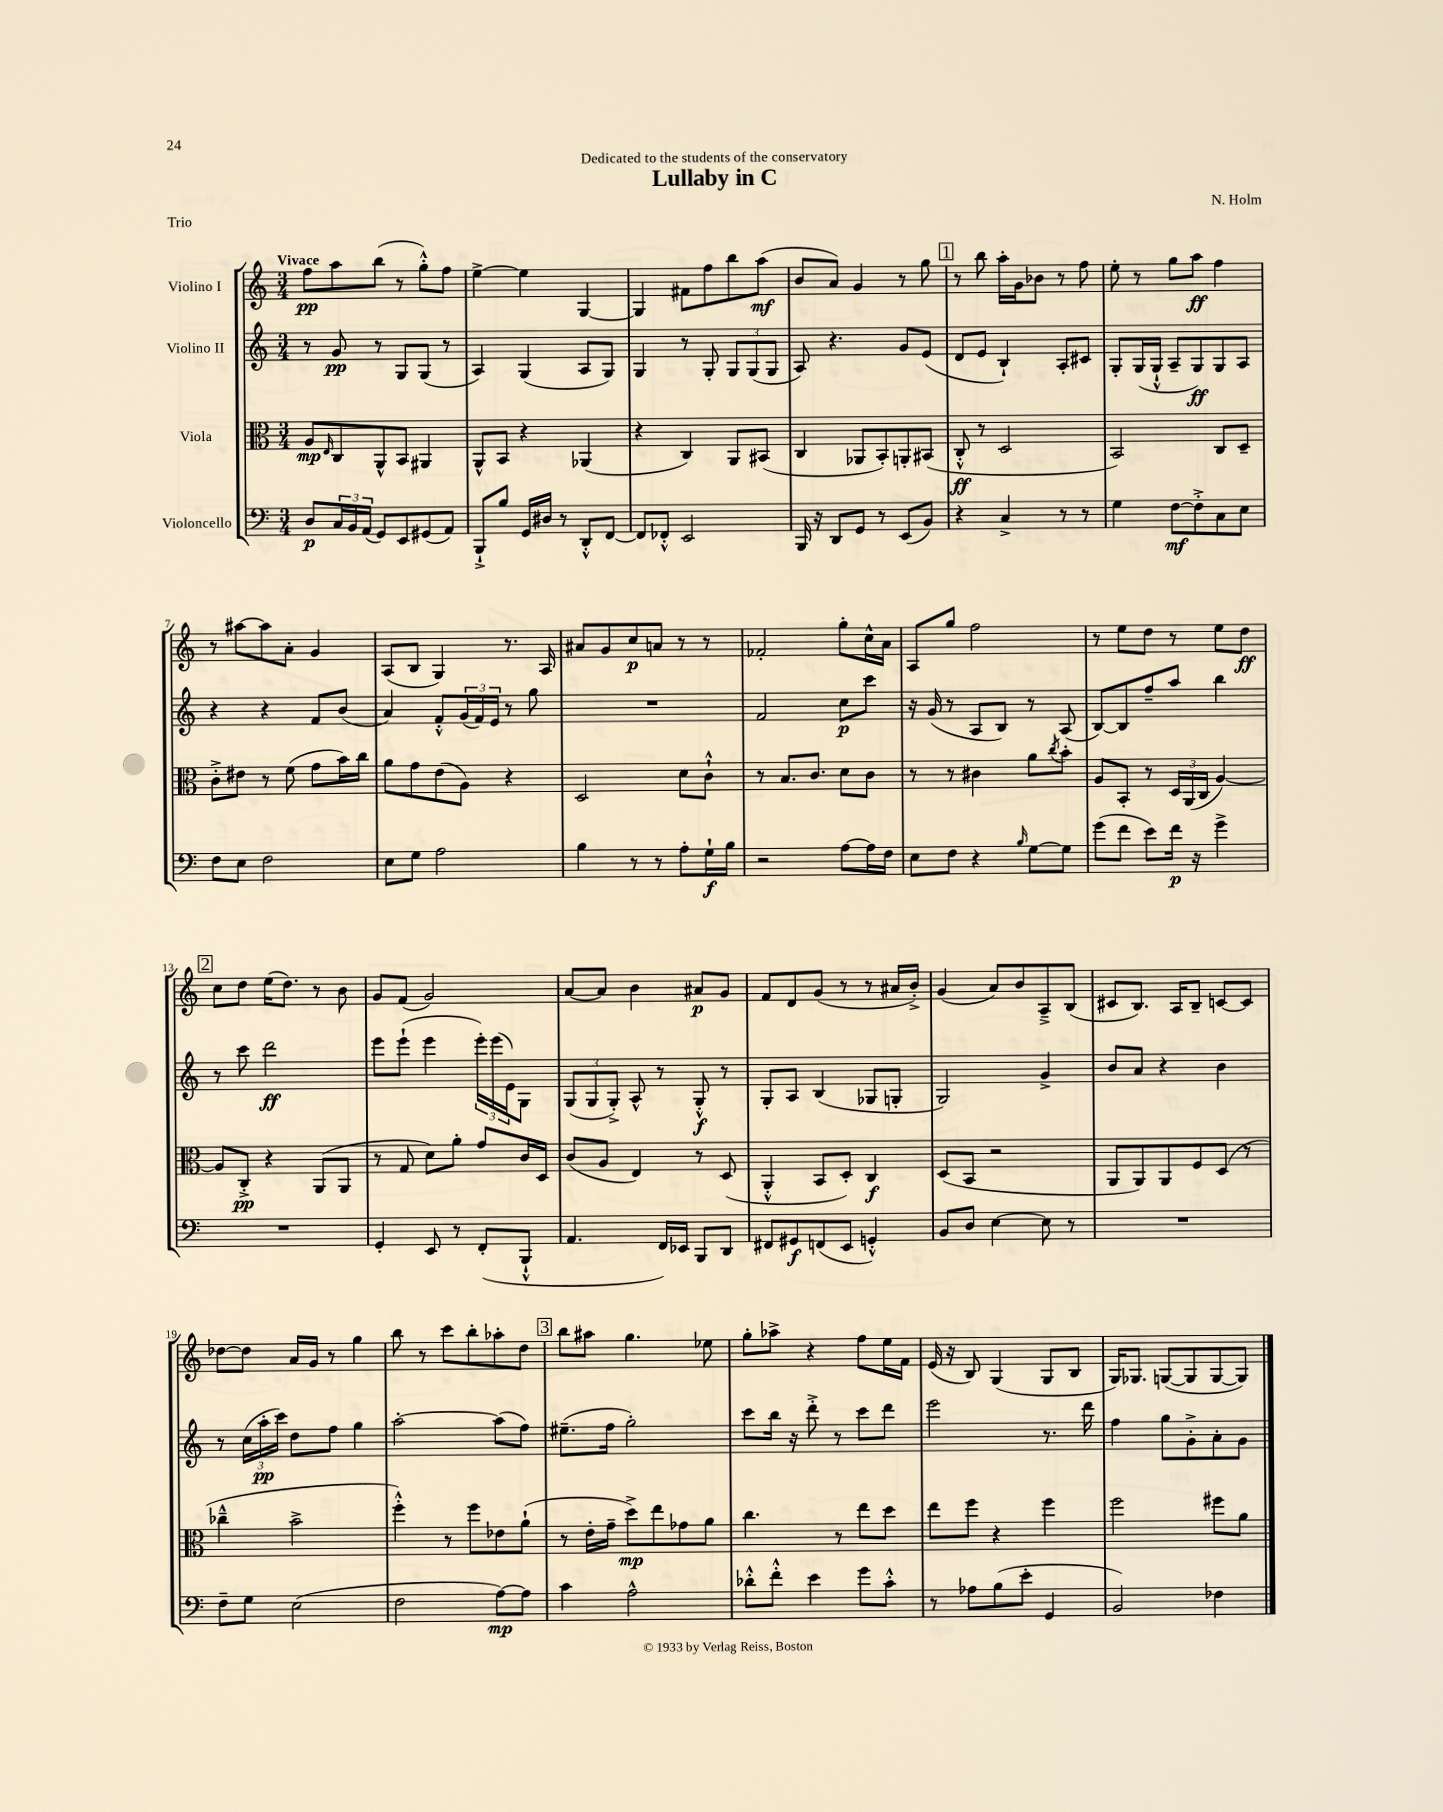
\header { title = "Lullaby in C" composer = "N. Holm" dedication = "Dedicated to the students of the conservatory" piece = "Trio" }
<<
\new StaffGroup <<
\new Staff = "s0" \with { instrumentName = "Violino I" } {
    \clef treble \key c \major \numericTimeSignature \time 3/4 \tempo "Vivace"
    f''8\pp a''8 b''8( r8 g''8-.-^) f''8 |
    e''4~-> e''4 g4~ |
    g4 fis'8 f''8 b''8 a''8\mf( |
    b'8 a'8) g'4 r8 g''8 |
    \mark \markup { \box "1" } r8 b''8 a''16-. g'16 bes'8 r8 f''8 |
    e''8-. r8 g''8 a''8\ff f''4 |
    r8 ais''8~ ais''8 a'8-. g'4 |
    a8( b8 g4) r8. a16 |
    ais'8 g'8 c''8\p a'8 r8 r8 |
    fes'2-. g''8-. c''16-^ a'16 |
    a8 g''8 f''2 |
    r8 e''8 d''8 r8 e''8 d''8\ff |
    \mark \markup { \box "2" } c''8 d''8 e''16( d''8.) r8 b'8 |
    g'8 f'8( g'2) |
    a'8~ a'8 b'4 ais'8\p g'8 |
    f'8 d'8 g'8( r8 r8 ais'16 b'16-.->) |
    g'4( a'8) b'8 a8---> b8( |
    cis'8 b8.) a16 b8-- c'8~ c'8 |
    des''8~ des''8 a'16 g'16 r8 g''4 |
    b''8 r8 c'''8 b''8-. aes''8-. d''8 |
    \mark \markup { \box "3" } b''8 ais''8 g''4. ees''8 |
    g''8-. aes''8-> r4 f''8 e''16 f'16 |
    e'16( r16 b8) g4( g8 b8 |
    g16) ges8. g8~( g8 g8~ g8) \bar "|." |
}
\new Staff = "s1" \with { instrumentName = "Violino II" } {
    \clef treble \key c \major \numericTimeSignature \time 3/4
    r8 g'8\pp r8 g8 g8( r8 |
    a4) g4( a8 g8) |
    g4 r8 g8-. \tuplet 3/2 { g8 g8( g8 } |
    a8) r4. g'8 e'8( |
    \mark \markup { \box "1" } d'8 e'8 b4-!) a8-. cis'8 |
    g8-. g16( g16-!-^ a8-- g8\ff) g8 a8 |
    r4 r4 f'8 b'8( |
    a'4) f'8-.-^ \tuplet 3/2 { g'16( f'16) e'16 } r8 g''8 |
    R2. |
    f'2 c''8\p c'''8 |
    r16 g'16( r8 a8 b8) r8 a8( |
    b8~) b8 f''8-- a''8 b''4 |
    \mark \markup { \box "2" } r8 c'''8 d'''2\ff |
    e'''8 e'''8-!( e'''4 \tuplet 3/2 { e'''16-.) e'''16( e'16) } g8 |
    \tuplet 3/2 { g8( g8 g8-.->) } a8-^ r8 g8-.-^\f r8 |
    g8-. a8 b4( ges8 g8-. |
    g2) g'4-> |
    b'8 a'8 r4 b'4 |
    r8 \tuplet 3/2 { c''16( a''16-.\pp c'''16) } d''8 f''8 g''4 |
    a''2~-. a''8( f''8) |
    \mark \markup { \box "3" } eis''8.--( f''16 g''2-.) |
    c'''8 b''16 r16 d'''8-.-> r8 c'''8 d'''8 |
    e'''2 r8. d'''16 |
    f''4 g''8 g'8-.-> a'8-. g'8 \bar "|." |
}
\new Staff = "s2" \with { instrumentName = "Viola" } {
    \clef alto \key c \major \numericTimeSignature \time 3/4
    a8\mp \grace { e16 } c8 a,8-^ b,8 ais,4 |
    a,8-^ b,8 r4 aes,4( |
    r4 c4) a,8 bis,8( |
    c4 aes,8 b,8-.) a,8-. bis,8( |
    \mark \markup { \box "1" } c8-.-^\ff r8 d2 |
    b,2) c8 d8-- |
    c'8-.-> eis'8 r8 f'8( g'8 b'16) c''16 |
    a'8 g'8 e'8( a8) r4 |
    d2 d'8 c'8-!-^ |
    r8 b8. c'8. d'8 c'8 |
    r8 r8 cis'4 a'8 \acciaccatura { c''8 } b'8-. |
    a8 b,8-. r8 \tuplet 3/2 { d16 a,16( c16 } a4~) |
    \mark \markup { \box "2" } a8 c8-.->\pp r4 a,8( a,8 |
    r8 g8 d'8) a'8-. g'8 c'16 d16 |
    c'8( a8 e4) r8 d8( |
    a,4-.-^ b,8 d8-.) c4\f |
    d8( b,8 r2 |
    a,8 a,8) a,8 f8 d8( r8 |
    ces''4---^ b'2-> |
    f''4-.-^) r8 f''8 ees'8 a'8-!( |
    \mark \markup { \box "3" } r8 e'16-. g'16-- d''8->\mp) e''8 ges'8 a'8 |
    c''4. r8 e''8 d''8 |
    e''8 f''8 r4 f''4 |
    f''2 fis''8 a'8 \bar "|." |
}
\new Staff = "s3" \with { instrumentName = "Violoncello" } {
    \clef bass \key c \major \numericTimeSignature \time 3/4
    d8\p \tuplet 3/2 { c16 b,16 a,16( } g,8) e,8 gis,8( a,8) |
    b,,8-!-> b8 g,16 dis16 r8 d,8-.-^ f,8~ |
    f,8 fes,8-.-^ e,2 |
    b,,16 r16 d,8 g,8 r8 e,8( b,8) |
    \mark \markup { \box "1" } r4 c4-> r8 r8 |
    g4 f8~\mf f8-.-> c8 e8 |
    f8 e8 f2 |
    e8 g8 a2 |
    b4 r8 r8 a8-. g16-!\f b16 |
    r2 a8~ a16 f16 |
    e8 f8 r4 \grace { b16 } g8~ g8 |
    g'8( f'8 e'8) f'16\p r16 g'4-> |
    \mark \markup { \box "2" } R2. |
    g,4-. e,8 r8 f,8-.( b,,8-!-^ |
    a,4. f,16) ees,16 b,,8 d,8 |
    fis,8 gis,8\f f,8( e,8 g,4-.-^) |
    b,8 d8 e4~ e8 r8 |
    R2. |
    f8-- g8 e2( |
    f2 a8~\mp) a8 |
    \mark \markup { \box "3" } c'4 a2-^ |
    des'8-.-^ f'8-.-^ e'4 g'8 c'8-.-^ |
    r8 aes8 b8( e'8-. g,4 |
    b,2) fes4 \bar "|." |
}
>>
>>
